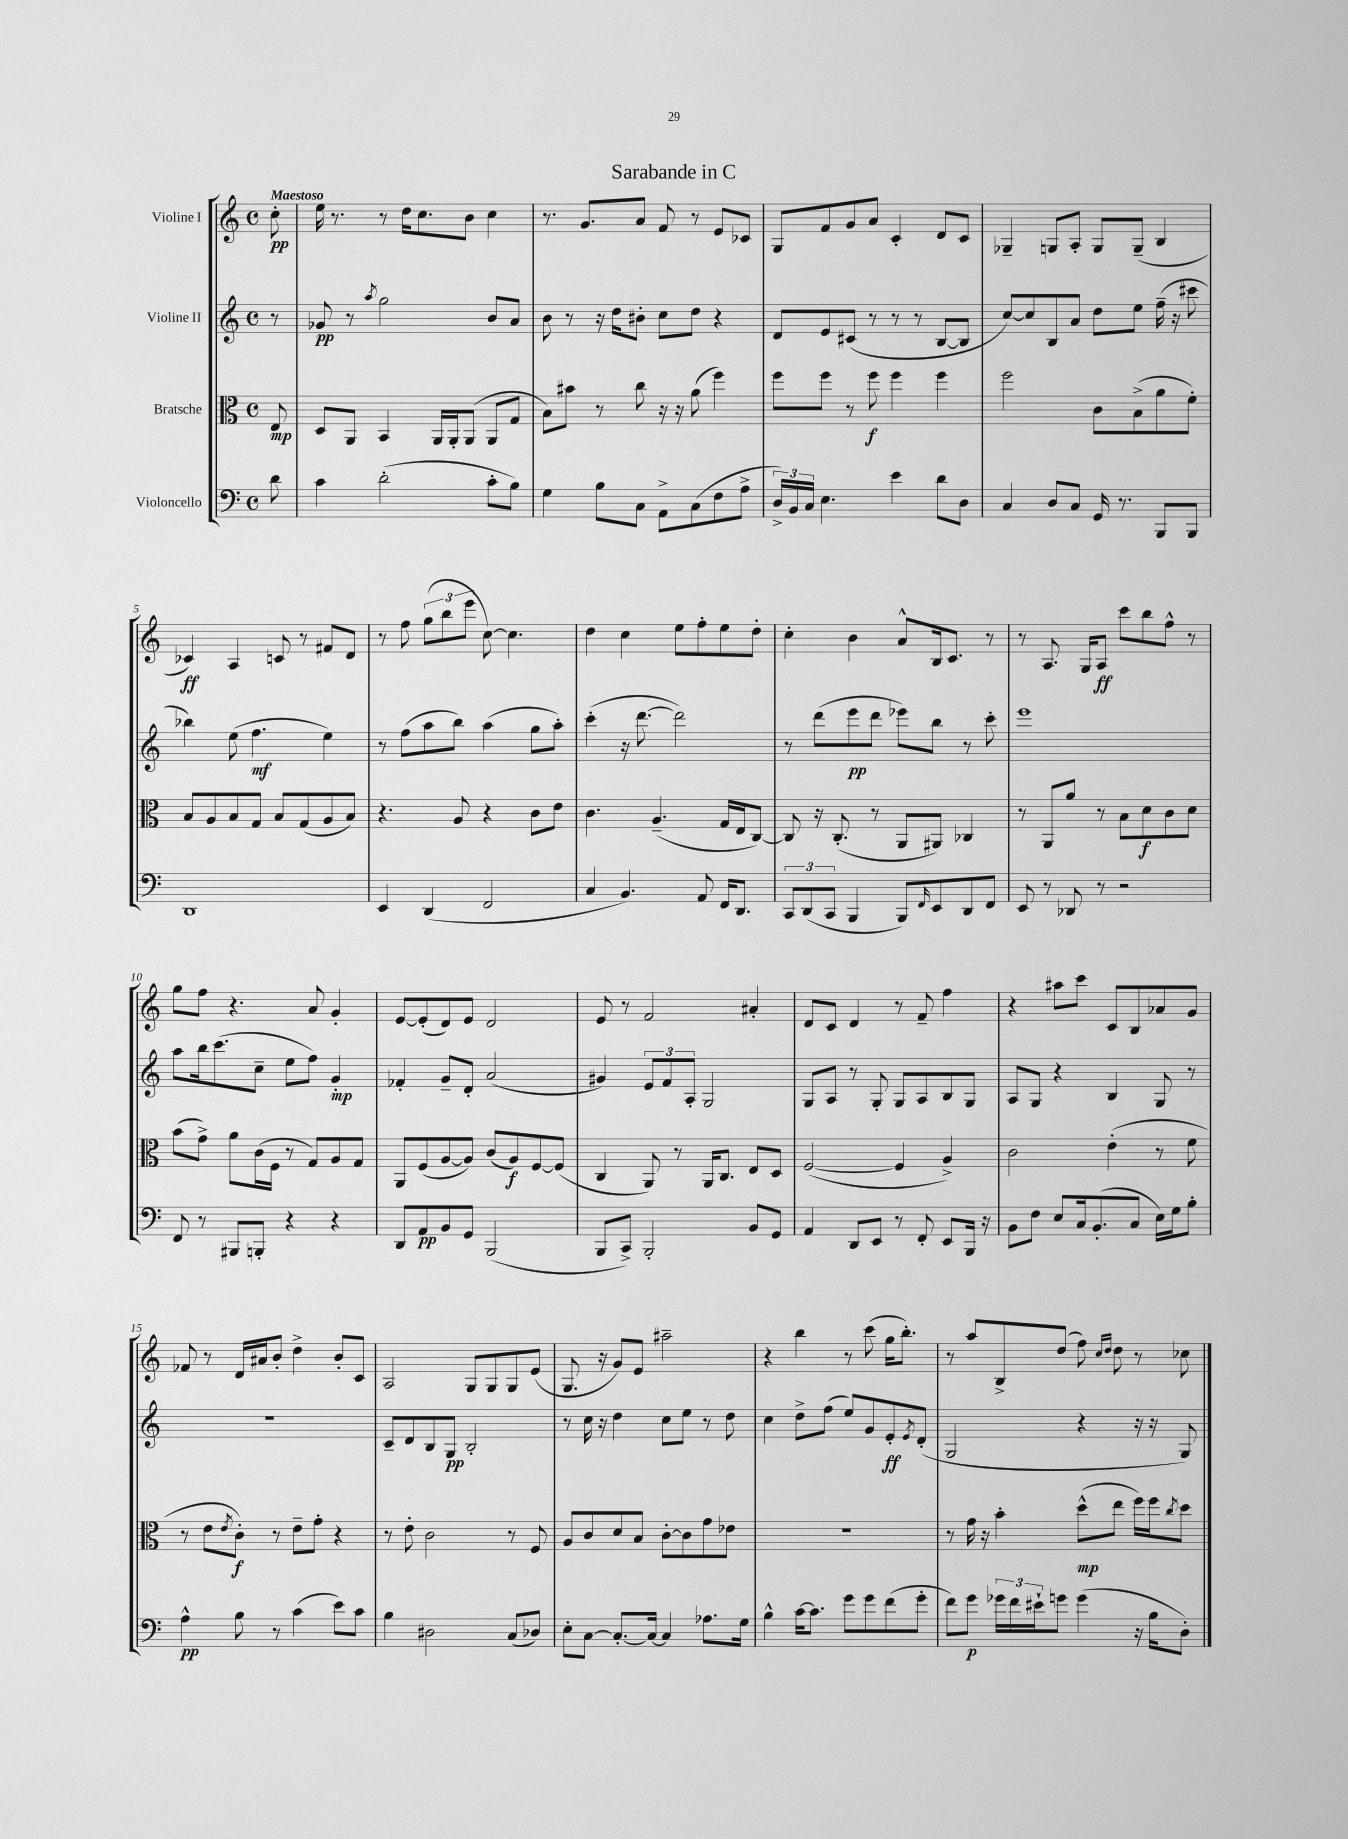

**kern	**kern	**kern	**kern
*staff4	*staff3	*staff2	*staff1
*clefF4	*clefC3	*clefG2	*clefG2
*k[]	*k[]	*k[]	*k[]
*M4/4	*M4/4	*M4/4	*M4/4
*met(c)	*met(c)	*met(c)	*met(c)
8d	8E	8r	8cc'
=	=	=	=
4c	8D	8g-	16ee
.	.	.	8.r
.	8AA	8r	.
.	.	8qaa	.
(2d'	4BB	2gg	8r
.	.	.	16dd
.	.	.	8.cc
.	16AA	.	.
.	16AA'	.	.
.	(8AA	.	8b
8c'	8AA	8b	4cc
8B)	8G	8a	.
=	=	=	=
4G	8B)	8b	8.r
.	8b#	8r	.
.	.	.	8.g
8B	8r	16r	.
.	.	16dd	.
8C	8cc	8b#'	8a
8AA^	16r	8cc	8f
.	16r	.	.
(8C	(8a	8dd	8r
8F	4ff)	4r	8e
8A^	.	.	8c-
=	=	=	=
24D^)	8ff	8d	8G
24BB	.	.	.
24C	.	.	.
4.E	8ff	8e	8f
.	8r	(8c#	8g
.	8ff	8r	8a
4e	4ff	8r	4c'
.	.	8r	.
8d	4ff	[8B	8d
8D	.	8B]	8c
=	=	=	=
4C	2ff	[8cc)	4G-~
.	.	8cc]	.
8D	.	8B	8G
8C	.	8a	8A'
16GG	8c	8dd	8G
8.r	.	.	.
.	(8B^	8ee	(8G~
8BBB	8a	(16ff~	4B
.	.	16r	.
8BBB	8f')	8ccc#	.
=	=	=	=
1DD	8B	4bb-)	4c-)
.	8A	.	.
.	8B	(8ee	4A
.	8G	4.ff	.
.	8B	.	8c
.	(8G	.	8r
.	8A	4ee)	8f#
.	8B)	.	8d
=	=	=	=
4EE	4.r	8r	8r
.	.	(8ff	8ff
(4DD	.	8aa	(12gg
.	.	.	12bb
.	8A	8bb)	.
.	.	.	12eee
2FF	4r	(4aa	[8cc)
.	.	.	4.cc]
.	8c	8gg	.
.	8e	8aa')	.
=	=	=	=
4C	4.c	(4ccc'	4dd
4.BB)	.	16r	4cc
.	.	[8.ddd	.
.	(4.A~	.	.
.	.	2ddd])	8ee
8AA	.	.	8ff'
16FF	16G	.	8ee
8.DD	16E	.	.
.	[8C)	.	8dd'
=	=	=	=
12CC	8C]	8r	4cc'
(12DD	.	.	.
.	16r	(8ddd	.
12CC	.	.	.
.	(8.C'	.	.
4BBB	.	8eee	4b
.	8r	8ddd	.
8BBB)	8AA	8eee-)	8a^^
16qqFF	.	.	.
8EE	8AA#)	8bb	16B
.	.	.	8.c
8DD	4C-	8r	.
8FF	.	8ccc'	8r
=	=	=	=
8EE	8r	1eee	8r
8r	8AA	.	8.A
8DD-	8a	.	.
.	.	.	16G
8r	8r	.	8A
2r	8B	.	8ccc
.	8d	.	8bb
.	8c	.	8ff^^
.	8d	.	8r
=	=	=	=
8FF	(8b	8aa	8gg
8r	8g^)	16bb	8ff
.	.	(8.ccc	.
8BBB#	8a	.	4.r
8BBB'	(16c	8cc~	.
.	16F	.	.
4r	8r	8ee	.
.	8G)	8ff)	8a
4r	8A	4g'	4g'
.	8G	.	.
=	=	=	=
8DD	8AA	4f-'	[8e
8AA	(8F	.	(8e']
8BB	[8A	8g~	8d)
8GG	8A])	8d'	8e
(2BBB	(8c	(2a	2d
.	8A)	.	.
.	[8F	.	.
.	(8F]	.	.
=	=	=	=
8BBB	4C	4g#)	8e
8CC^)	.	.	8r
2BBB'	8AA)	12e	2f
.	.	12f	.
.	8r	.	.
.	.	12A'	.
.	16AA	2G	.
.	8.C	.	.
8BB	8E	.	4a#'
8GG	8D	.	.
=	=	=	=
4AA	([2F	8G	8d
.	.	8A	8c
8DD	.	8r	4d
8EE	.	8G'	.
8r	4F]	8G	8r
8FF'	.	8A	8f~
8EE	4A^)	8B	4ff
16BBB	.	8G	.
16r	.	.	.
=	=	=	=
8BB	2c	8A	4r
8F	.	8G	.
8E	.	4r	8aa#
16C	.	.	8ccc
(8.BB'	.	.	.
.	(4e'	4B	8c
8C	.	.	8B
16E)	8r	8G	8a-
16G	.	.	.
8B'	8f	8r	8g
=	=	=	=
4A^^	8r	1r	8f-
.	8e	.	8r
.	8qe	.	.
8B	8c')	.	16d
.	.	.	16a#
8r	8r	.	8b'
(4c	8e~	.	4dd^
.	8g'	.	.
8e)	4r	.	8b'
8c	.	.	8c
=	=	=	=
4B	8r	8c~	2A
.	8e'	8d	.
2D#	2c	8B	.
.	.	8G	.
.	.	2B'	8G
.	.	.	8G
(8C	8r	.	8G
8D-)	8F	.	(8e
=	=	=	=
8E'	8A	8r	8.G
[8C	8c	16cc	.
.	.	16r	16r
8.C'_	8d	4dd	8g)
.	8B	.	8e
16C_	.	.	.
4C]	[8c'	8cc	2aa#~
.	8c]	8ee	.
8.A-	8g	8r	.
.	8e-	8dd	.
16G	.	.	.
=	=	=	=
4B^^	1r	4cc	4r
[16c	.	8dd^	4bb
8.c]	.	.	.
.	.	(8ff	.
8g	.	8ee)	8r
8g	.	8g	(8ccc
(8f	.	8e'	16gg
.	.	.	8.bb')
.	.	8qe	.
8g'	.	(8d'	.
=	=	=	=
8f)	8r	2G	8r
8g	16g	.	8aa
.	16r	.	.
24g-	4b'	.	8B^
24f	.	.	.
24e#`	.	.	.
8g	.	.	(8dd
(4g	(8dd^^	4r	8ff)
.	.	.	16qqcc
.	.	.	16qqdd
.	8ee	.	8dd
16r	16ff)	16r	8r
16B	16ff	16r	.
.	8qcc	.	.
8D')	8dd	8G)	8cc-
==	==	==	==
*-	*-	*-	*-
